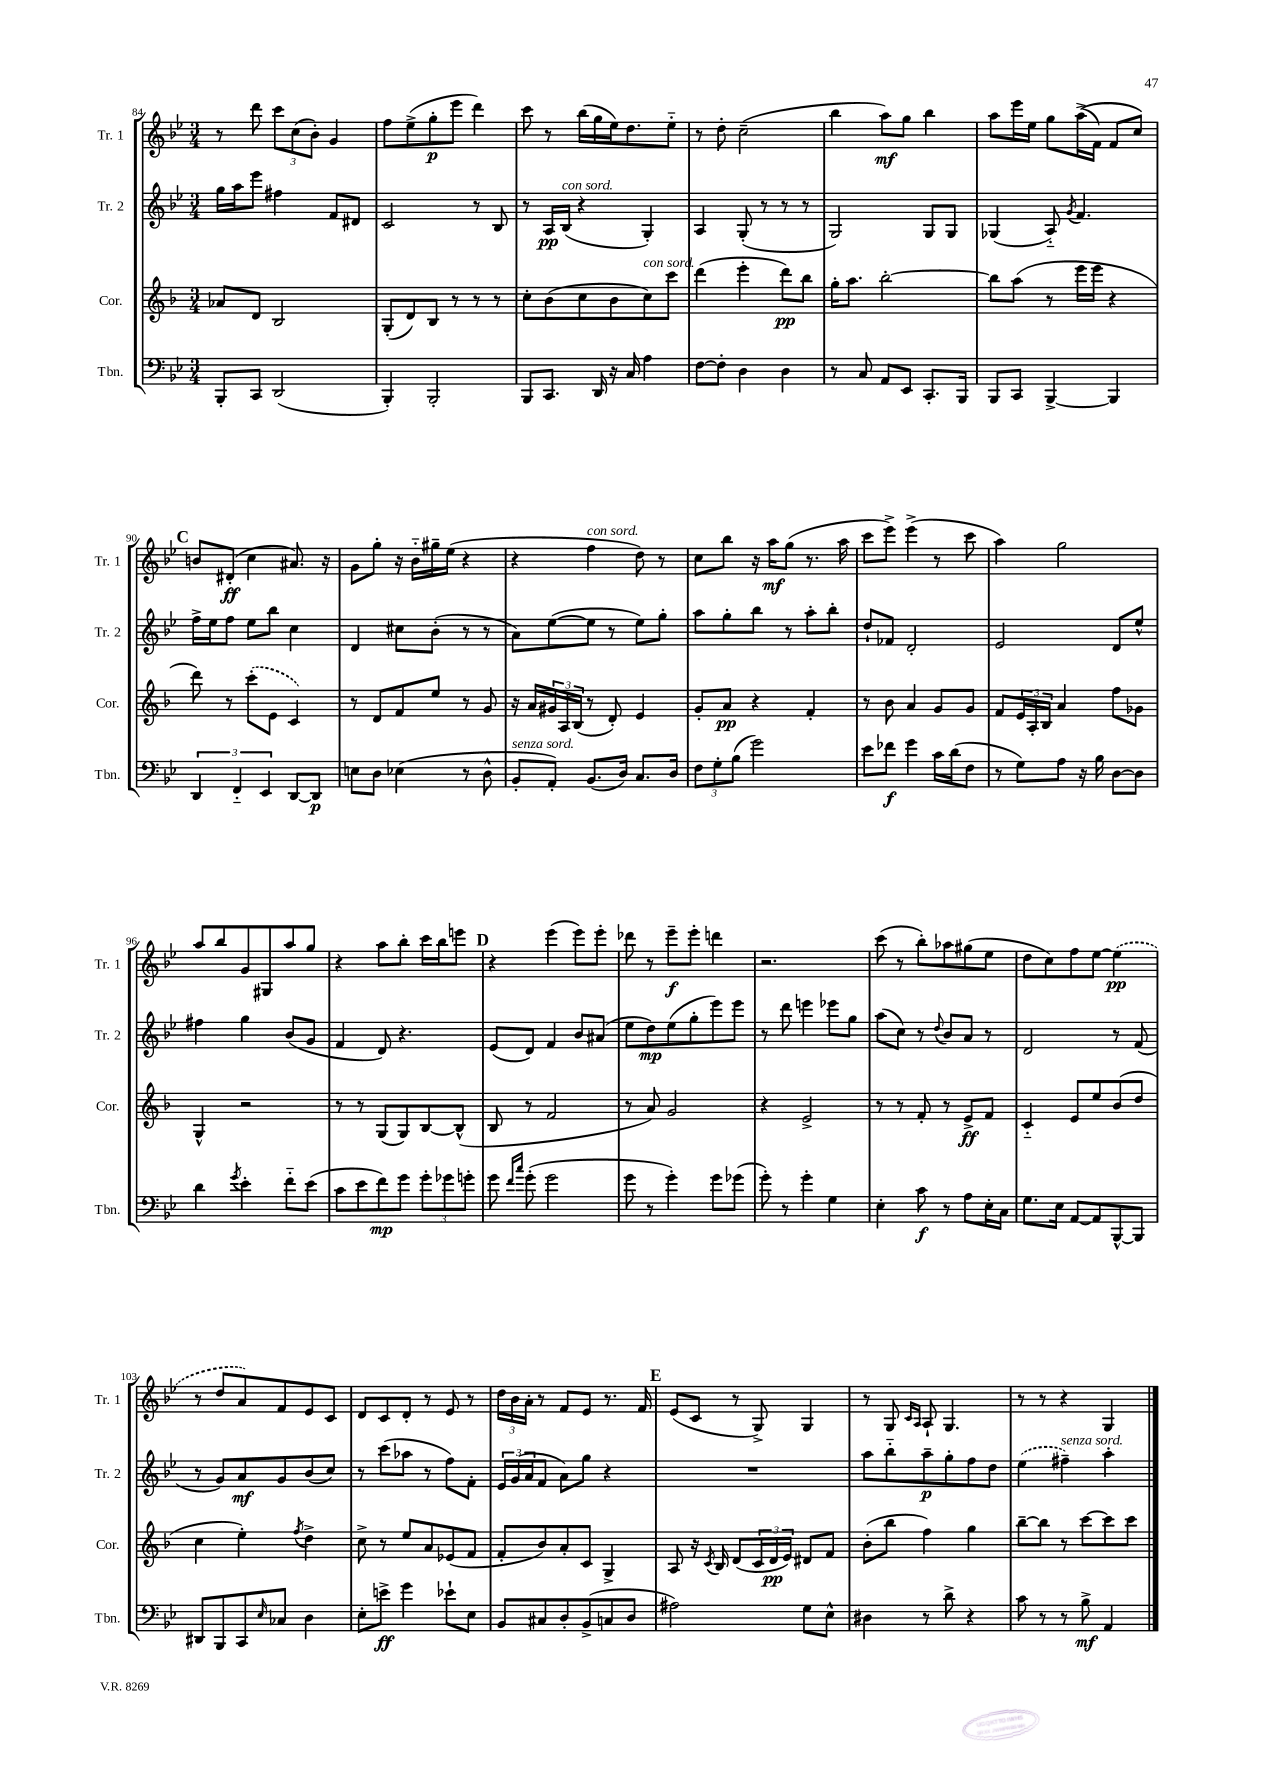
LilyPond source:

<<
\new StaffGroup <<
\new Staff = "s0" \with { instrumentName = "Tr. 1" shortInstrumentName = "Tr. 1" } {
    \clef treble \key bes \major \numericTimeSignature \time 3/4
    r8 d'''8 \tuplet 3/2 { c'''8 c''8( bes'8-.) } g'4 |
    f''8 ees''8->( g''8-.\p ees'''8 d'''4) |
    c'''8 r8 bes''16( g''16 ees''16) d''8. ees''8-_ |
    r8 d''8-. c''2--( |
    bes''4 a''8\mf) g''8 bes''4 |
    a''8 ees'''16 ees''16 g''8 a''16->(\( f'16) f'8 c''8\) |
    \mark \markup { \bold "C" } b'8 dis'8-.\ff( c''4 ais'8.) r16 |
    g'8 g''8-. r16 bes'16-_ gis''16-- ees''16( r4 |
    r4 f''4^\markup { \italic "con sord." } d''8) r8 |
    c''8 bes''8 r16 a''16\mf g''8( r8. a''16 |
    c'''8 ees'''8->) ees'''4->( r8 c'''8 |
    a''4) g''2 |
    a''8 bes''8 g'8 gis8 a''8 g''8 |
    r4 a''8 bes''8-. c'''16 bes''16 e'''8 |
    \mark \markup { \bold "D" } r4 ees'''4( ees'''8) ees'''8-. |
    des'''8 r8 ees'''8--\f ees'''8-. d'''4 |
    r2. |
    c'''8( r8 bes''8-.) aes''8 gis''8( ees''8 |
    d''8 c''8) f''8 ees''8~ \once \slurDashed ees''4\pp( |
    r8 d''8 a'8) f'8 ees'8 c'8 |
    d'8 c'8 d'8-. r8 ees'8 r8 |
    \tuplet 3/2 { d''16 bes'16 a'16-. } r8 f'8 ees'8 r8. f'16 |
    \mark \markup { \bold "E" } ees'8( c'8 r8 g8->) g4 |
    r8 g8 \grace { c'16 a16 } a8-! g4. |
    r8 r8 r4 g4 \bar "|." |
}
\new Staff = "s1" \with { instrumentName = "Tr. 2" shortInstrumentName = "Tr. 2" } {
    \clef treble \key bes \major \numericTimeSignature \time 3/4
    g''16 a''16 ees'''8 fis''4 f'8 dis'8 |
    c'2 r8 bes8 |
    r8 a16\pp bes16^\markup { \italic "con sord." }( r4 g4-.) |
    a4 g8-.( r8 r8 r8 |
    g2) g8 g8 |
    ges4( a8-_) \acciaccatura { g'8 } f'4. |
    \mark \markup { \bold "C" } f''16-> ees''16 f''8 ees''8 bes''8 c''4 |
    d'4 cis''8 bes'8-.( r8 r8 |
    a'8) ees''8~( ees''8 r8 ees''8) g''8-. |
    a''8 g''8-. bes''8 r8 a''8-. bes''8-. |
    d''8-! fes'8 d'2-. |
    ees'2 d'8 ees''8-^ |
    fis''4 g''4 bes'8( g'8 |
    f'4 d'8) r4. |
    \mark \markup { \bold "D" } ees'8( d'8) f'4 bes'8 ais'8( |
    ees''8 d''8\mp) ees''8( g''8-. ees'''8) ees'''8 |
    r8 d'''8 e'''4 ees'''8 g''8 |
    a''8( c''8) r8 \appoggiatura { d''8 } bes'8 a'8 r8 |
    d'2 r8 f'8( |
    r8 g'8) a'8\mf g'8 bes'8( c''8) |
    r8 c'''8( aes''8 r8 f''8) f'8-. |
    \tuplet 3/2 { ees'16 g'16( a'16 } f'8 a'8) g''8 r4 |
    \mark \markup { \bold "E" } R2. |
    a''8 bes''8-_ a''8--\p g''8-. f''8 d''8 |
    \once \slurDashed ees''4( fis''4--^\markup { \italic "senza sord." }) a''4-. \bar "|." |
}
\new Staff = "s2" \with { instrumentName = "Cor." shortInstrumentName = "Cor." } {
    \clef treble \key f \major \numericTimeSignature \time 3/4
    aes'8 d'8 bes2 |
    g8-.( d'8) bes8 r8 r8 r8 |
    c''8-. bes'8( c''8 bes'8 c''8^\markup { \italic "con sord." }) c'''8 |
    d'''4( e'''4-. d'''8\pp) bes''8 |
    g''16-. a''8. bes''2~-. |
    bes''8 a''8( r8 e'''16 e'''16 r4 |
    \mark \markup { \bold "C" } d'''8) r8 \once \slurDashed c'''8-.( e'8 c'4) |
    r8 d'8 f'8 e''8 r8 g'8 |
    r16 a'16 \tuplet 3/2 { gis'16 a16 bes16( } r8 d'8-.) e'4 |
    g'8-. a'8\pp r4 f'4-. |
    r8 bes'8 a'4 g'8 g'8 |
    f'8 \tuplet 3/2 { e'16 a16-. bes16 } a'4 f''8 ges'8 |
    g4-^ r2 |
    r8 r8 g8( g8) bes8~ bes8-^( |
    \mark \markup { \bold "D" } bes8 r8 f'2 |
    r8 a'8) g'2 |
    r4 e'2-> |
    r8 r8 f'8-. r8 e'8->\ff f'8 |
    c'4-_ e'8 e''8 bes'8( d''8 |
    c''4 e''4-.) \acciaccatura { f''8 } d''4-> |
    c''8-> r8 e''8 a'8 ees'8( f'8 |
    f'8-. bes'8) a'8-. c'8 g4-> |
    \mark \markup { \bold "E" } a8 r16 \acciaccatura { c'8 } bes16 d'8( \tuplet 3/2 { c'16 d'16\pp e'16) } dis'8 f'8 |
    bes'8-.( bes''8 f''4) g''4 |
    bes''8~-- bes''8 r8 c'''8~ c'''8 c'''8 \bar "|." |
}
\new Staff = "s3" \with { instrumentName = "Tbn." shortInstrumentName = "Tbn." } {
    \clef bass \key bes \major \numericTimeSignature \time 3/4
    bes,,8-. c,8 d,2( |
    bes,,4-.) bes,,2-. |
    bes,,8 c,8. d,16 r16 c16 a4 |
    f8~ f8-. d4 d4 |
    r8 c8 a,8 ees,8 c,8.-. bes,,16 |
    bes,,8 c,8 bes,,4~-> bes,,4 |
    \mark \markup { \bold "C" } \tuplet 3/2 { d,4 f,4-_ ees,4 } d,8~ d,8\p |
    e8 d8 ees4( r8 d8-^ |
    bes,8-.^\markup { \italic "senza sord." } a,8-.) bes,8.( d16) c8. d16 |
    \tuplet 3/2 { f8 g8-. bes8( } g'2) |
    ees'8 fes'8\f g'4 c'16 d'16( f8 |
    r8 g8) a8 r16 bes16 d8~ d8 |
    d'4 \acciaccatura { g'8 } ees'4-. f'8-_ ees'8( |
    c'8 ees'8 f'8\mp) g'8 \tuplet 3/2 { g'8-. ges'8 g'8-. } |
    \mark \markup { \bold "D" } g'8 \grace { f'16 c''16 } g'8-.( g'2 |
    g'8 r8 g'4-.) g'8 ges'8( |
    g'8-.) r8 g'4-. g4 |
    ees4-. c'8\f r8 a8 ees16-. c16 |
    g8. ees16 a,8~ a,8 bes,,8~-^ bes,,8 |
    dis,8 bes,,8 c,8 \grace { ees16 } ces8 d4 |
    ees8-. e'8->\ff g'4 ees'8-! ees8 |
    bes,8 cis8 d8-. bes,8->( c8 d8 |
    \mark \markup { \bold "E" } ais2) g8 ees8-^ |
    dis4 r8 d'8-> r4 |
    c'8 r8 r8 bes8->\mf a,4 \bar "|." |
}
>>
>>
\layout { \context { \Score currentBarNumber = #84 } }
